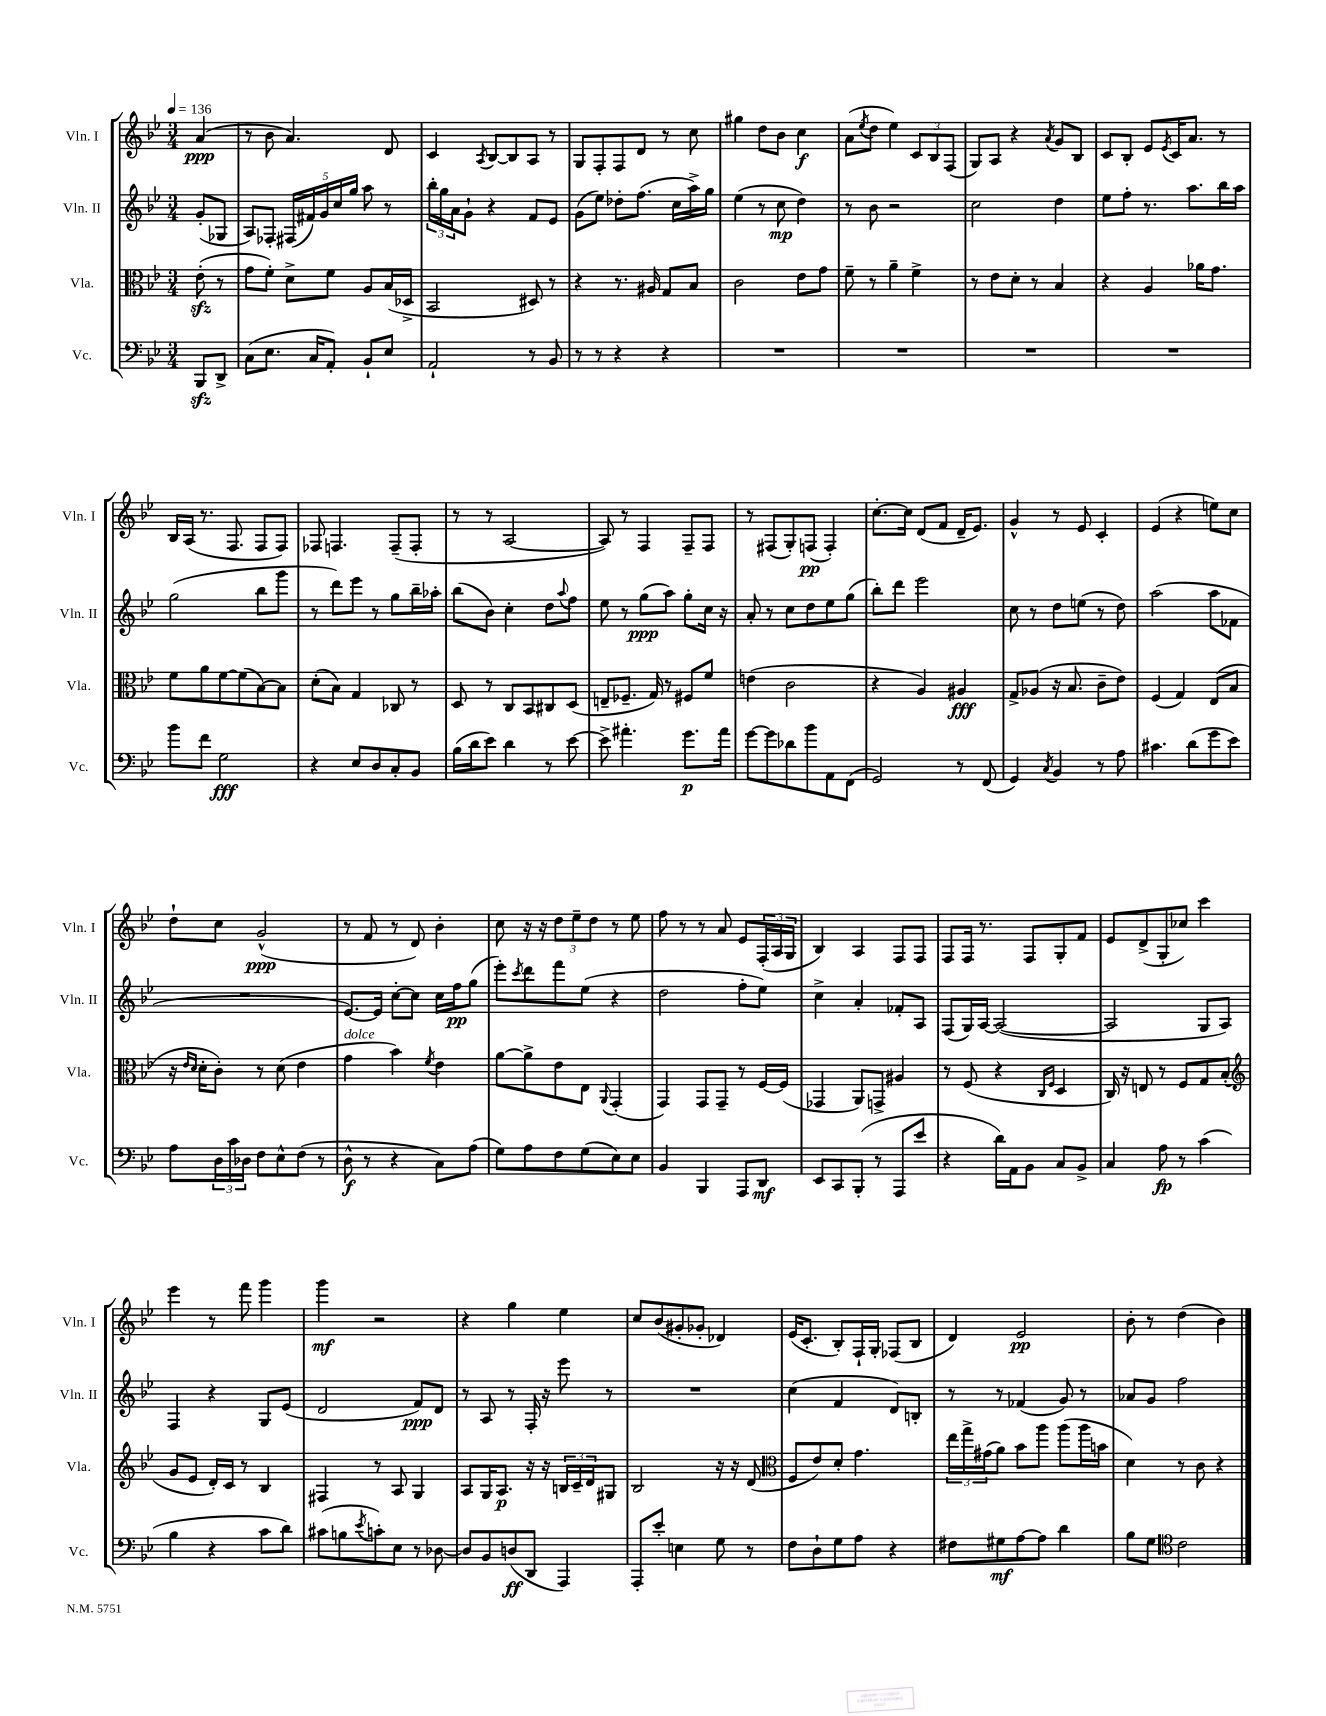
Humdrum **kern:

**kern	**kern	**kern	**kern
*staff4	*staff3	*staff2	*staff1
*clefF4	*clefC3	*clefG2	*clefG2
*k[b-e-]	*k[b-e-]	*k[b-e-]	*k[b-e-]
*M3/4	*M3/4	*M3/4	*M3/4
*MM136	*MM136	*MM136	*MM136
8BBB-/L	(8e-'\	(8g'/L	(4a/
8DD^/J	8r	8G-/J	.
=	=	=	=
(8C\L	8g\L	8A/L)	8r
8.E-\J	8f'\J)	8F-'/J	8b-\
.	8d^\L	(20F#/LL	4.a/)
.	.	20f#/)	.
16C/LK	.	.	.
.	.	20g/	.
8AA'/J)	8f\J	.	.
.	.	20cc/	.
.	.	20gg/JJ	.
8BB-`/L	8A/L	8aa\	.
8E-/J	(16B-/L	8r	8d/
.	16D-^/JJ	.	.
=	=	=	=
2AA`/	2BB-/	24bb-'\LL	4c/
.	.	24gg\	.
.	.	24a\J	.
.	.	8g`\J	.
.	.	.	8qA/
.	.	4r	[8B-/L
.	.	.	8B-/]
8r	8D#/)	8f/L	8A/J
8BB-/	8r	8e-/J	8r
=	=	=	=
8r	4r	(8g\L	8G/L
8r	.	8ee-\J)	8F'/
4r	8.r	8dd-'\L	8F/
.	.	(8.ff\J	8d/J
.	16A#/	.	.
4r	8G/L	.	8r
.	.	16cc\LL	.
.	8B-/J	16aa^\)	8cc\
.	.	16gg\JJ	.
=	=	=	=
2.r	2c\	(4ee-\	4gg#\
.	.	8r	8dd\L
.	.	8cc\	8b-\J
.	8e-\L	4dd\)	4cc\
.	8g\J	.	.
=	=	=	=
2.r	8f~\	8r	(8a\L
.	.	.	8qee-/
.	8r	8b-\	8dd\J
.	4a~\	2r	4ee-\)
.	4f^\	.	12c/L
.	.	.	12B-/
.	.	.	(12F/J
=	=	=	=
2.r	8r	2cc\	8G/L)
.	8e-\L	.	8A/J
.	8d'\J	.	4r
.	8r	.	.
.	.	.	8qa/
.	4B-/	4dd\	8g/L
.	.	.	8B-/J
=	=	=	=
2.r	4r	8ee-\L	8c/L
.	.	8ff'\J	8B-'/J
.	4A/	8.r	8e-/L
.	.	.	8qe-/
.	.	.	16c/K
.	.	8.aa\L	8.a/J
.	16a-\LK	.	.
.	8.g\J	.	.
.	.	16bb-\L	8r
.	.	16aa\JJ	.
=	=	=	=
8b-\L	8f\L	(2gg\	16B-/LL
.	.	.	(16A/JJ
8f\J	8a\	.	8.r
2G\	[8f\	.	.
.	.	.	8.F/
.	(8f\]	.	.
.	[8B-\)	8bb-\L	8F/L
.	8B-\]J	8ggg\J	8F/J)
=	=	=	=
4r	(8d'\L	8r	8F-/
.	8B-\J)	8ddd\L)	4.F/
8E-/L	4G/	8eee-\J	.
8D/	.	8r	.
8C'/	8C-/	8gg\L	(8F~/L
8BB-/J	8r	16bb-~\L	8F'/J
.	.	16aa-'\JJ	.
=	=	=	=
(16B-\LL	8D/	(8bb-\L	8r
16d\J	.	.	.
8e-\J)	8r	8b-\J)	8r
4d\	8C/L	4cc'\	[2A/
.	8BB-/	.	.
8r	8C#/	8dd\L	.
.	.	8qqaa/	.
[8e-\	(8D/J	8ff\J	.
=	=	=	=
8e-^\]	8E~/L	8ee-\	8A/])
4.a#'\	8.F-~/J	8r	8r
.	.	(8gg\L	4F/
.	16G/)	.	.
.	8r	8aa\J)	.
8.g\L	8F#/L	8gg'\L	8F~/L
.	8f/J	16cc\Jk	8F/J
16a#\Jk	.	16r	.
=	=	=	=
[8g\L	(4e\	8a'/	8r
8g\]	.	8r	(8F#/L
8d-\	2c\	8cc\L	8G'/)
8b-\	.	8dd\	(8F/J
8AA\	.	8ee-\	4F'/)
(8FF\J	.	(8gg\J	.
=	=	=	=
2GG/)	4r	8bb-'\L)	[8.cc'\L
.	.	8ddd\J	.
.	.	.	16cc\]Jk
.	4A/)	2eee-\	(8d/L
.	.	.	8f/J
8r	4A#/	.	16d~/LK
.	.	.	8.e-/J)
(8FF/	.	.	.
=	=	=	=
4GG/)	8G^/L	8cc\	4g^^/
.	(8A-/J	8r	.
8qC/	.	.	.
4BB-/	16r	8dd\L	8r
.	8.B-/	.	.
.	.	(8ee\J	8e-/
8r	8c~\L	8r	4c'/
8A\	8e-\J)	8dd\)	.
=	=	=	=
4.c#\	(4F/	(2aa\	(4e-/
.	4G/)	.	4r
(8d\L	.	.	.
8g\	(8E-/L	8aa\L	8ee\L)
8e-\J)	8B-/J	8f-\J	8cc\J
=	=	=	=
8A\L	16r	2.r	8dd`\L
.	16qqe-/LL	.	.
.	16qqd/JJ	.	.
.	16d'\LK	.	.
24D\L	8c'\J)	.	8cc\J
24c\	.	.	.
24D-\JJ	.	.	.
8F\L	8r	.	(2g^^/
8E-^^\	(8d\	.	.
(8F\J	4e-\	.	.
8r	.	.	.
=	=	=	=
8D^^\	4g\	[8.e-/L)	8r
8r	.	.	8f/
.	.	16e-/]Jk	.
4r	4b-\)	[8cc'\L	8r
.	.	8cc\]J	8d/)
.	8qf/	.	.
8C\L)	4e-\	16cc\LL	4b-'\
.	.	16ff\J	.
(8A\J	.	(8gg\J	.
=	=	=	=
8G\L)	[8a\L	8eee-'\L)	8cc\
.	.	8qccc/	.
8A\	8a^\]	8ddd\	16r
.	.	.	16r
8F\	8e-\	8fff\	12dd\L
.	.	.	12ee-~\
(8G\	8E-\J	(8ee-\J	.
.	.	.	12dd\J
.	8qqAA/	.	.
8E-\)	(4GG'/	4r	8r
8E-\J	.	.	8ee-\
=	=	=	=
4BB-/	4GG/)	2dd\	8ff\
.	.	.	8r
4BBB-/	8GG/L	.	8r
.	8GG~/J	.	8a/
8AAA/L	8r	8ff'\L	8e-/L
8DD/J	[16F/LL	8ee-\J)	(24F'/L
.	.	.	24A/
.	(16F/]JJ	.	.
.	.	.	24G/JJ
=	=	=	=
8EE-/L	4GG-/	4cc^\	4B-/)
8CC/	.	.	.
(8BBB-'/J	8AA/L)	4a'/	4A/
8r	8GG^/J	.	.
8AAA/L	4A#/	8f-'/L	8F/L
8e-/J	.	8A/J	8F/J
=	=	=	=
4r	8r	(8F/L	8F/L
.	(8F/	16G/L)	16F/Jk
.	.	[16A/JJ	8.r
16d\LL)	4r	(2A/_	.
16AA\J	.	.	.
8BB-\J	.	.	8F/L
.	16qqC/LL	.	.
.	16qqF/JJ	.	.
8C/L	4D/	.	8G'/
8BB-^/J	.	.	8f/J
=	=	=	=
4C/	16C/)	2A/]	8e-/L
.	16r	.	.
.	8E/	.	(8d^/
8A\	8r	.	8G'/
8r	8F/L	.	8cc-/J)
(4c\	8G/	8G/L	4ccc\
.	(8B-'/J	8A/J)	.
=	=	=	=
*	*clefG2	*	*
4B-\	8g/L	4F/	4eee-\
.	8e-/J	.	.
4r	16d'/LL)	4r	8r
.	16c/JJ	.	.
.	8r	.	8fff\
8c\L	4B-/	8G/L	4ggg\
8d\J)	.	(8e-/J	.
=	=	=	=
(8c#\L	4F#/	2d/	4ggg\
8B\	.	.	.
8qe-/	.	.	.
8c'\)	8r	.	2r
8E-\J	8A/	.	.
8r	4G/	8f/L)	.
[8D-\	.	8d/J	.
=	=	=	=
8D-/]L	8A/L	8r	4r
8BB-/	16G/K	8A/	.
.	8.A/J	.	.
(8D/	.	8r	4gg\
8DD/J	16r	16F'/	.
.	16r	16r	.
4AAA/)	24B/LL	8eee-\	4ee-\
.	24c~/	.	.
.	24d/J	.	.
.	8G#/J	8r	.
=	=	=	=
8AAA'/L	2B-/	2.r	8cc/L
8e-'/J	.	.	(8b-/
4E\	.	.	8g#'/
.	.	.	8g-'/J
8G\	16r	.	4d-/)
.	16r	.	.
8r	(8d/	.	.
=	=	=	=
*	*clefC3	*	*
8F\L	8F/L	(4cc\	(16e-/LK
.	.	.	8.c'/J
8D`\	8e-/)	.	.
8G\	8d'/J	4f/	8B-'/L)
8A\J	4.g\	.	16F`/L
.	.	.	16G'/JJ
4r	.	8d/L)	(8F-/L
.	.	8B'/J	8B-/J
=	=	=	=
8F#\L	24ee-\LL	8r	4d/)
.	24gg^\	.	.
.	(24g#\J	.	.
8G#\	8a\J)	8r	.
[8A\	8b-\L	(4f-/	2e-/
8A\]J	8aa\J	.	.
4d\	(8aa\L	8g/)	.
.	16aa\L	8r	.
.	16b\JJ	.	.
=	=	=	=
8B-\L	4d\)	8a-/L	8b-'\
8G\J	.	8g/J	8r
*clefC4	*	*	*
2c\	8r	2ff\	(4dd\
.	8c\	.	.
.	4r	.	4b-\)
==	==	==	==
*-	*-	*-	*-
